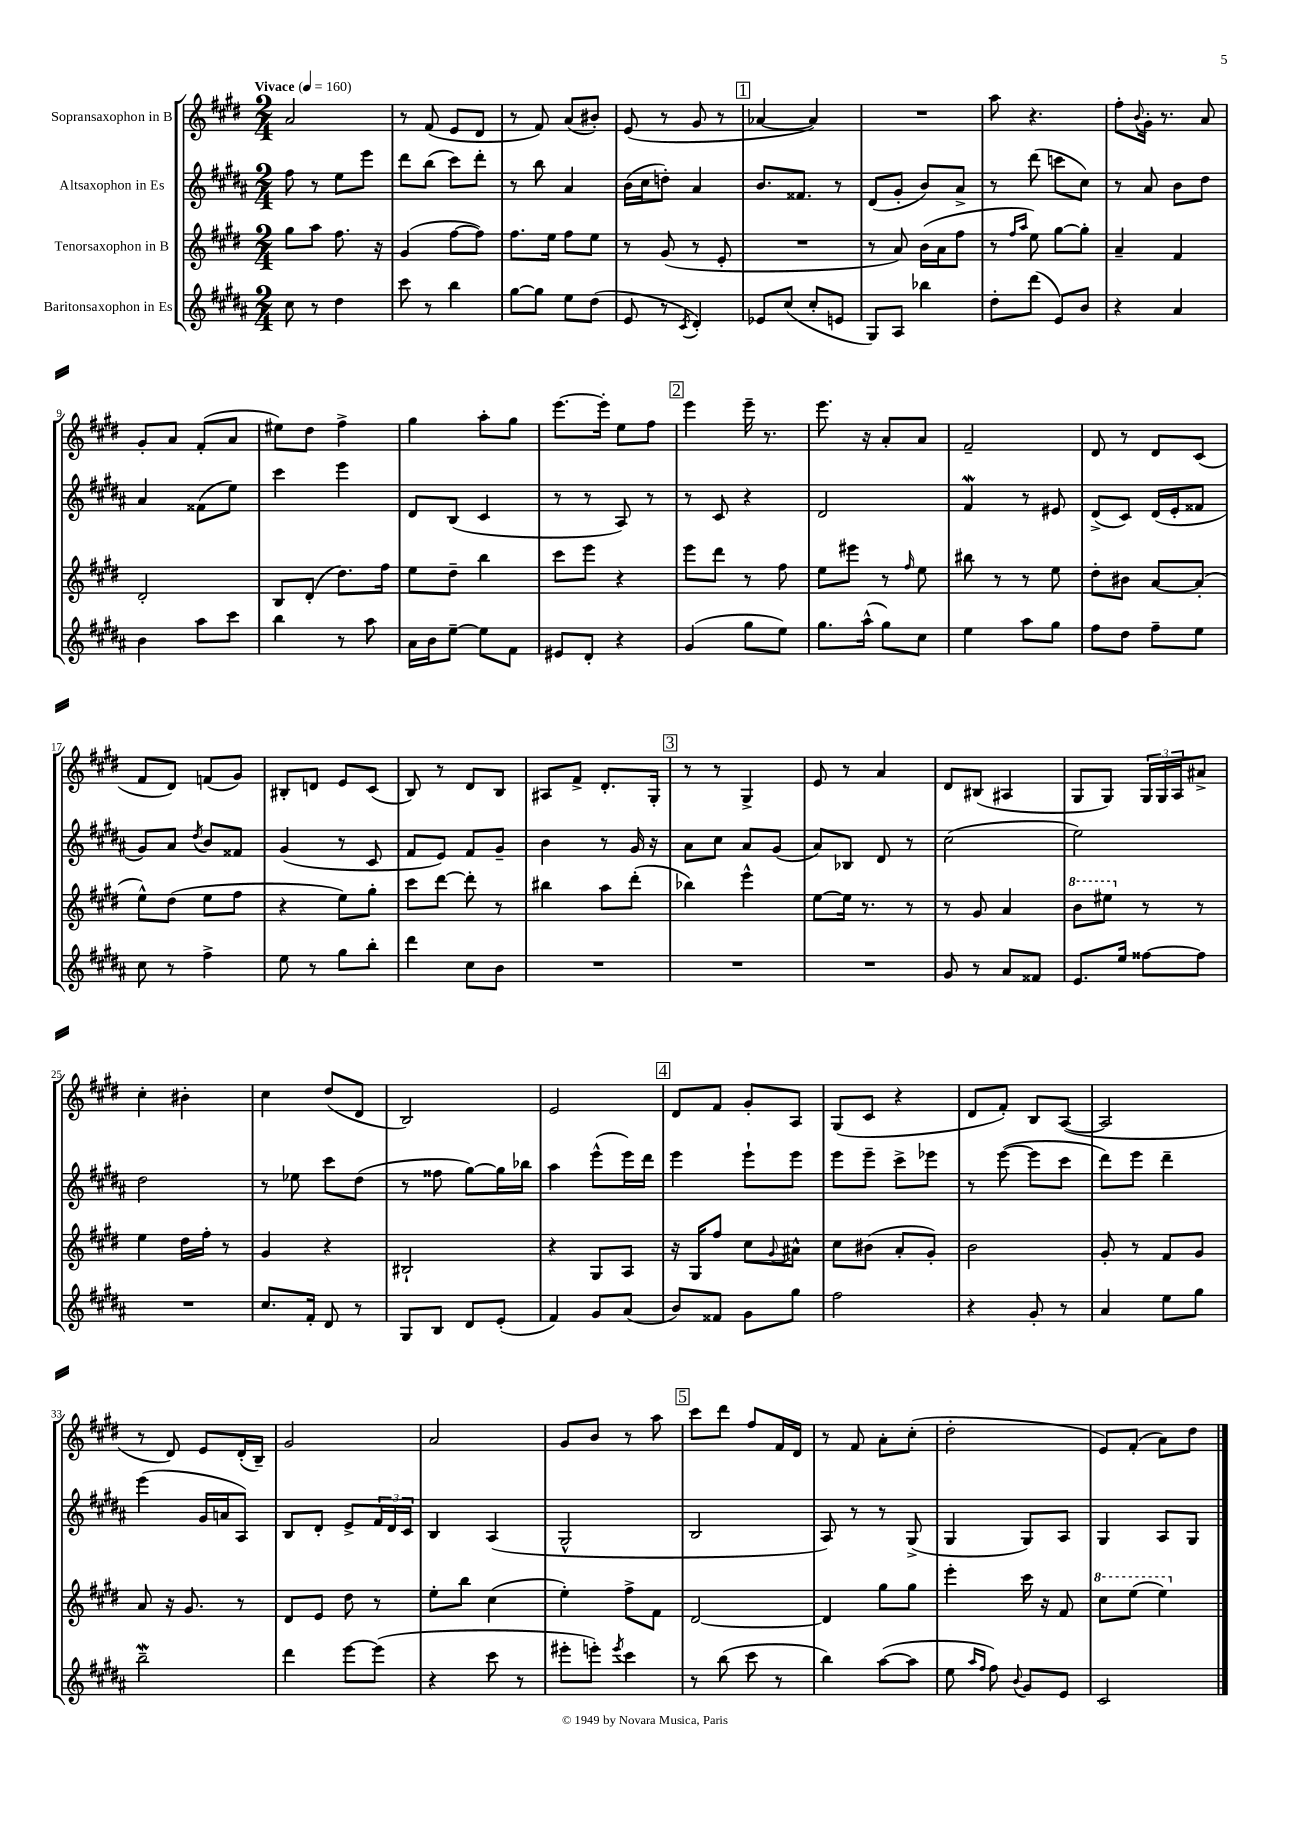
<<
\new StaffGroup <<
\new Staff = "s0" \with { instrumentName = "Sopransaxophon in B" } {
    \clef treble \key e \major \numericTimeSignature \time 2/4 \tempo "Vivace" 4 = 160
    a'2 |
    r8 fis'8( e'8 dis'8 |
    r8 fis'8) a'8( bis'8-.) |
    e'8( r8 gis'8 r8 |
    \mark \markup { \box "1" } aes'4~ aes'4) |
    R2 |
    a''8 r4. |
    fis''8-. \appoggiatura { b'8 } gis'16-. r8. a'8 |
    gis'8-. a'8 fis'8-.( a'8 |
    eis''8) dis''8 fis''4-> |
    gis''4 a''8-. gis''8 |
    e'''8.~ e'''16-. e''8 fis''8 |
    \mark \markup { \box "2" } e'''4 e'''16-- r8. |
    e'''8. r16 a'8-. a'8 |
    fis'2-- |
    dis'8 r8 dis'8 cis'8( |
    fis'8 dis'8) f'8( gis'8) |
    bis8-. d'8 e'8 cis'8( |
    b8) r8 dis'8 b8 |
    ais8 fis'8-> dis'8.-. gis16-. |
    \mark \markup { \box "3" } r8 r8 gis4-> |
    e'8 r8 a'4 |
    dis'8 bis8( ais4 |
    gis8 gis8) \tuplet 3/2 { gis16 gis16 a16 } ais'8-> |
    cis''4-. bis'4-. |
    cis''4 dis''8( dis'8 |
    b2) |
    e'2 |
    \mark \markup { \box "4" } dis'8 fis'8 gis'8-. a8 |
    gis8( cis'8 r4 |
    dis'8 fis'8-.) b8 a8~( |
    a2 |
    r8 dis'8) e'8 dis'16-.( b16--) |
    gis'2 |
    a'2 |
    gis'8 b'8 r8 a''8 |
    \mark \markup { \box "5" } cis'''8 dis'''8 fis''8 fis'16 dis'16 |
    r8 fis'8 a'8-. cis''8-.( |
    dis''2-. |
    e'8) fis'8-.( a'8) dis''8 \bar "|." |
}
\new Staff = "s1" \with { instrumentName = "Altsaxophon in Es" } {
    \clef treble \key b \major \numericTimeSignature \time 2/4
    fis''8 r8 e''8 e'''8 |
    dis'''8 b''8( cis'''8) dis'''8-. |
    r8 b''8 ais'4 |
    b'16( cis''16 d''8-.) ais'4 |
    \mark \markup { \box "1" } b'8. fisis'8. r8 |
    dis'8( gis'8-. b'8) ais'8-> |
    r8 dis'''8( c'''8 cis''8) |
    r8 ais'8 b'8 dis''8 |
    ais'4 fisis'8( e''8) |
    cis'''4 e'''4 |
    dis'8 b8( cis'4 |
    r8 r8 ais8) r8 |
    \mark \markup { \box "2" } r8 cis'8 r4 |
    dis'2 |
    fis'4\mordent r8 eis'8 |
    dis'8->( cis'8) dis'16( e'16-. fisis'8 |
    gis'8) ais'8 \acciaccatura { dis''8 } b'8 fisis'8 |
    gis'4( r8 cis'8 |
    fis'8 e'8) fis'8 gis'8-- |
    b'4 r8 gis'16 r16 |
    \mark \markup { \box "3" } ais'8 cis''8 ais'8 gis'8( |
    ais'8) bes8 dis'8 r8 |
    cis''2( |
    e''2) |
    dis''2 |
    r8 ees''8 cis'''8 dis''8( |
    r8 fisis''8 gis''8~) gis''16 bes''16 |
    ais''4 e'''8-^( e'''16) dis'''16 |
    \mark \markup { \box "4" } e'''4 e'''8-! e'''8 |
    e'''8 e'''8-- cis'''8-> ees'''8 |
    r8 e'''8~( e'''8 cis'''8 |
    dis'''8) e'''8 dis'''4-- |
    e'''4( gis'16 a'16 ais8) |
    b8 dis'8-. e'8-> \tuplet 3/2 { fis'16 dis'16 cis'16 } |
    b4 ais4( |
    gis2-^ |
    \mark \markup { \box "5" } b2 |
    ais8) r8 r8 gis8->( |
    gis4 gis8) ais8 |
    gis4 ais8 gis8 \bar "|." |
}
\new Staff = "s2" \with { instrumentName = "Tenorsaxophon in B" } {
    \clef treble \key e \major \numericTimeSignature \time 2/4
    gis''8 a''8 fis''8. r16 |
    gis'4( fis''8~ fis''8) |
    fis''8. e''16 fis''8 e''8 |
    r8 gis'8( r8 e'8-. |
    \mark \markup { \box "1" } R2 |
    r8 a'8) b'16( a'16 fis''8 |
    r8 \grace { fis''16 a''16 } e''8) gis''8~ gis''8-. |
    a'4-- fis'4 |
    dis'2-. |
    b8 dis'8-.( dis''8.) fis''16 |
    e''8 dis''8-- b''4 |
    cis'''8 e'''8 r4 |
    \mark \markup { \box "2" } e'''8 dis'''8 r8 fis''8 |
    e''8 eis'''8 r8 \grace { fis''16 } e''8 |
    bis''8 r8 r8 e''8 |
    dis''8-. bis'8 a'8~ a'8-.( |
    e''8-^) dis''8( e''8 fis''8 |
    r4 e''8) gis''8-. |
    cis'''8 dis'''8~ dis'''8-. r8 |
    bis''4 a''8 dis'''8-.( |
    \mark \markup { \box "3" } bes''4) e'''4-^ |
    e''8~ e''16 r8. r8 |
    r8 gis'8 a'4 |
    \ottava #1 b''8 eis'''8 \ottava #0 r8 r8 |
    e''4 dis''16 fis''16-. r8 |
    gis'4 r4 |
    bis2-! |
    r4 gis8 a8 |
    \mark \markup { \box "4" } r16 gis16 fis''8 cis''8 \appoggiatura { gis'8 } ais'8-^ |
    cis''8 bis'8( a'8-. gis'8-.) |
    b'2 |
    gis'8-. r8 fis'8 gis'8 |
    a'8 r16 gis'8. r8 |
    dis'8 e'8 dis''8 r8 |
    e''8-. b''8 cis''4( |
    e''4-.) fis''8-> fis'8 |
    \mark \markup { \box "5" } dis'2~ |
    dis'4 gis''8 gis''8 |
    e'''4-. cis'''16 r16 fis'8 |
    \ottava #1 cis'''8 e'''8( e'''4) \ottava #0 \bar "|." |
}
\new Staff = "s3" \with { instrumentName = "Baritonsaxophon in Es" } {
    \clef treble \key b \major \numericTimeSignature \time 2/4
    cis''8 r8 dis''4 |
    cis'''8 r8 b''4 |
    gis''8~ gis''8 e''8 dis''8( |
    e'8 r8 \acciaccatura { cis'8 } dis'4-.) |
    \mark \markup { \box "1" } ees'8 cis''8( cis''8-. e'8 |
    gis8) ais8 bes''4 |
    dis''8-. dis'''8( e'8) b'8 |
    r4 ais'4 |
    b'4 ais''8 cis'''8 |
    b''4 r8 ais''8 |
    ais'16 b'16 e''8~-- e''8 fis'8 |
    eis'8 dis'8-. r4 |
    \mark \markup { \box "2" } gis'4( gis''8 e''8) |
    gis''8. ais''16-^( gis''8) cis''8 |
    e''4 ais''8 gis''8 |
    fis''8 dis''8 fis''8-- e''8 |
    cis''8 r8 fis''4-> |
    e''8 r8 gis''8 b''8-. |
    dis'''4 cis''8 b'8 |
    R2 |
    \mark \markup { \box "3" } R2 |
    R2 |
    gis'8 r8 ais'8 fisis'8 |
    e'8. e''16 fisis''8~ fisis''8 |
    R2 |
    cis''8. fis'16-. dis'8 r8 |
    gis8 b8 dis'8 e'8-.( |
    fis'4) gis'8 ais'8( |
    \mark \markup { \box "4" } b'8) fisis'8 gis'8 gis''8 |
    fis''2 |
    r4 gis'8-. r8 |
    ais'4 e''8 gis''8 |
    b''2--\mordent |
    dis'''4 e'''8~ e'''8( |
    r4 cis'''8 r8 |
    eis'''8-. e'''8-.) \acciaccatura { e'''8 } cis'''4 |
    \mark \markup { \box "5" } r8 b''8( cis'''8 r8 |
    b''4) ais''8~( ais''8 |
    e''8 \grace { ais''16 fis''16 } fis''8) \appoggiatura { b'8 } gis'8 e'8 |
    cis'2 \bar "|." |
}
>>
>>
